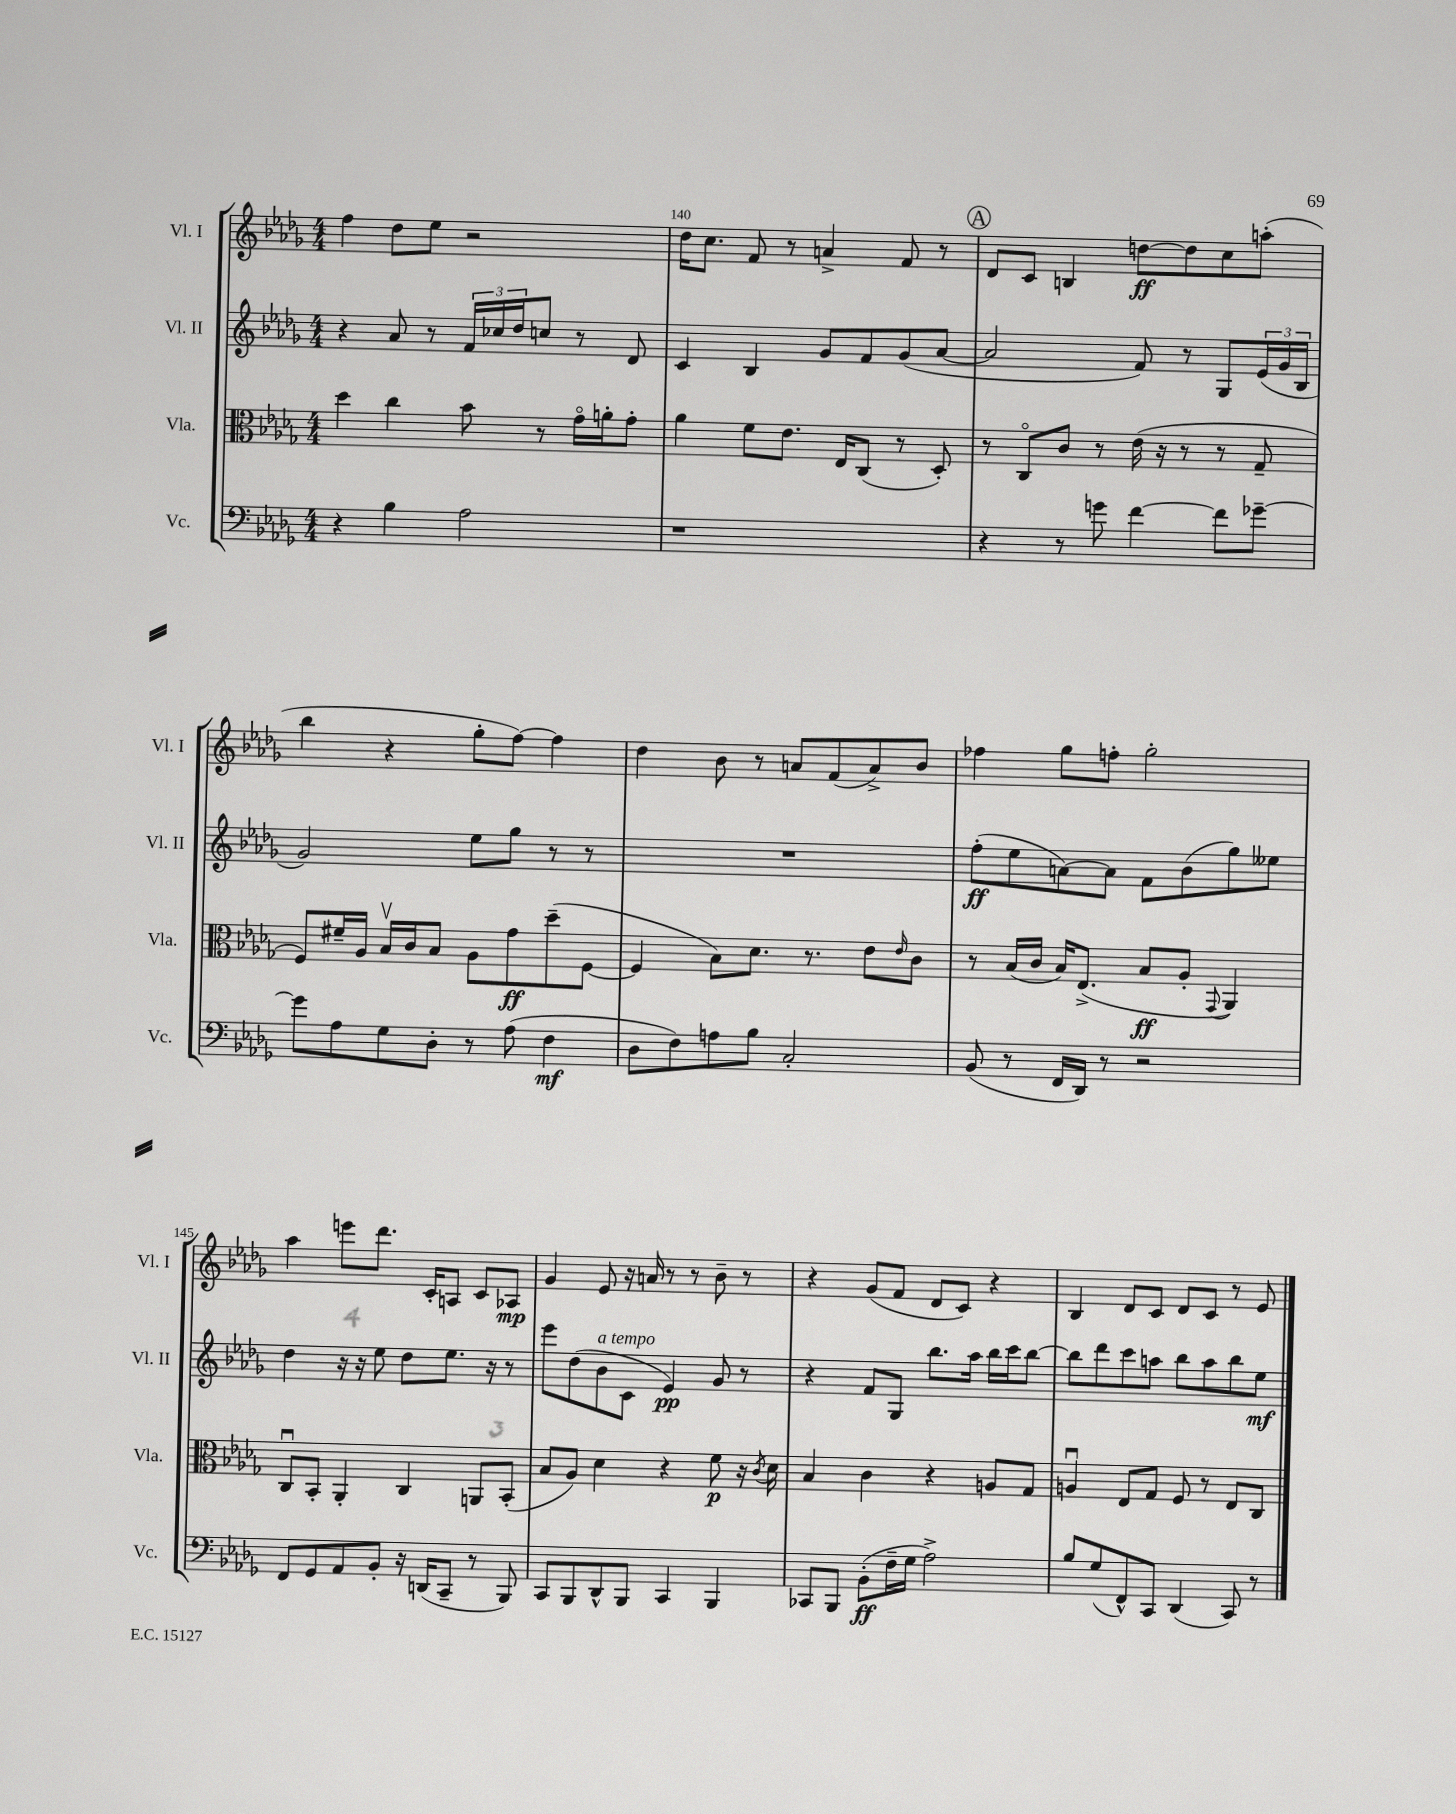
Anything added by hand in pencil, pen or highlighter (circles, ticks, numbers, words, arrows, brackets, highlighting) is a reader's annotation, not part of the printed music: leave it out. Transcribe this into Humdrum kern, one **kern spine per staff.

**kern	**dynam	**kern	**dynam	**kern	**dynam	**kern	**dynam
*part4	*part4	*part3	*part3	*part2	*part2	*part1	*part1
*staff4	*staff4	*staff3	*staff3	*staff2	*staff2	*staff1	*staff1
*I"Vc.	*	*I"Vla.	*	*I"Vl. II	*	*I"Vl. I	*
*I'Vc.	*	*I'Vla.	*	*I'Vl. II	*	*I'Vl. I	*
*clefF4	*	*clefC3	*	*clefG2	*	*clefG2	*
*k[b-e-a-d-g-]	*	*k[b-e-a-d-g-]	*	*k[b-e-a-d-g-]	*	*k[b-e-a-d-g-]	*
*M4/4	*	*M4/4	*	*M4/4	*	*M4/4	*
=139	=139	=139	=139	=139	=139	=139	=139
4r	.	4dd-\	.	4r	.	4ff\	.
4B-\	.	4cc\	.	8a-/	.	8dd-\L	.
.	.	.	.	8r	.	8ee-\J	.
2A-\	.	8b-\	.	24f/LL	.	2r	.
.	.	.	.	24cc-X/	.	.	.
.	.	.	.	24dd-/J	.	.	.
.	.	8r	.	8ccn/J	.	.	.
.	.	16g-\LL	.	8r	.	.	.
.	.	16an'\J	.	.	.	.	.
.	.	8g-'\J	.	8d-/	.	.	.
=140	=140	=140	=140	=140	=140	=140	=140
1r	.	4a-\	.	4c/	.	16dd-\KL	.
.	.	.	.	.	.	8.cc\J	.
.	.	8f\L	.	4B-/	.	8f/	.
.	.	8.e-\J	.	.	.	8r	.
.	.	.	.	8g-/L	.	4an^/	.
.	.	16E-/KL	.	.	.	.	.
.	.	(8C/J	.	8f/	.	.	.
.	.	8r	.	(8g-/	.	8f/	.
.	.	8D-'/)	.	[8a-/J	.	8r	.
!!LO:REH:place=s1:t=A
=141	=141	=141	=141	=141	=141	=141	=141
4r	.	8r	.	2a-/]	.	8d-/L	.
.	.	8C/L	.	.	.	8c/J	.
8r	.	8c/J	.	.	.	4Bn/	.
8gn\	.	8r	.	.	.	.	.
[4f\	.	(16e-\	.	8f/)	.	[8ddn\L	ff
.	.	16r	.	.	.	.	.
.	.	8r	.	8r	.	8dd\]	.
8f\L]	.	8r	.	8G-/L	.	8cc\	.
[8g-X~\J	.	8G-~/	.	(24e-/L	.	(8aan'\J	.
.	.	.	.	24g-/	.	.	.
.	.	.	.	24B-/JJ	.	.	.
!!LO:LB:g=z
=142	=142	=142	=142	=142	=142	=142	=142
8g-\L]	.	8F/L)	.	2g-/)	.	4bb-\	.
8A-\	.	16f#X~/L	.	.	.	.	.
.	.	16A-/JJ	.	.	.	.	.
8G-\	.	16B-v/LL	.	.	.	4r	.
.	.	16c/J	.	.	.	.	.
8D-'\J	.	8B-/J	.	.	.	.	.
8r	.	8A-\L	.	8ee-\L	.	8gg-'\L	.
(8A-\	.	8g-\	ff	8gg-\J	.	[8ff\J)	.
4F\	mf	(8dd-~\	.	8r	.	4ff\]	.
.	.	[8F\J	.	8r	.	.	.
=143	=143	=143	=143	=143	=143	=143	=143
8D-\L	.	4F/]	.	1r	.	4dd-\	.
8F\)	.	.	.	.	.	.	.
8An\	.	8B-\L)	.	.	.	8b-\	.
8B-\J	.	8.d-\J	.	.	.	8r	.
2C'/	.	.	.	.	.	8an/L	.
.	.	8.r	.	.	.	.	.
.	.	.	.	.	.	(8f/	.
.	.	8e-\L	.	.	.	8a^/)	.
.	.	16qqe-/	.	.	.	.	.
.	.	8c\J	.	.	.	8b-/J	.
=144	=144	=144	=144	=144	=144	=144	=144
(8BB-/	.	8r	.	(8ff'\L	ff	4ff-X\	.
8r	.	(16B-/LL	.	8ee-\	.	.	.
.	.	16c/JJ	.	.	.	.	.
16FF/LL	.	16B-/KL)	.	[8an\)	.	8gg-\L	.
16DD-/JJ)	.	(8.E-^/J	.	.	.	.	.
8r	.	.	.	8a\J]	.	8ffn'\J	.
2r	.	8B-/L	ff	8f\L	.	2gg-'\	.
.	.	8A-'/J	.	(8b-\	.	.	.
.	.	8qqGG-/	.	.	.	.	.
.	.	4AA-/)	.	8gg-\)	.	.	.
.	.	.	.	8ee--X\J	.	.	.
!!LO:LB:g=z
=145	=145	=145	=145	=145	=145	=145	=145
8FF/L	.	8Cu/L	.	4dd-\	.	4aa-\	.
8GG-/	.	8BB-'/J	.	.	.	.	.
8AA-/	.	4AA-'/	.	16r	.	8eeen\L	.
.	.	.	.	16r	.	.	.
8BB-'/J	.	.	.	8ee-\	.	8.ddd-\J	.
16r	.	4C/	.	8dd-\L	.	.	.
(16DDn/KL	.	.	.	.	.	16c'/KL	.
8CC~/J	.	.	.	8.ee-\J	.	8An/J	.
8r	.	8AAn/L	.	.	.	8c/L	.
.	.	.	.	16r	.	.	.
8BBB-/)	.	(8BB-'/J	.	8r	.	8A-X/J	mp
=146	=146	=146	=146	=146	=146	=146	=146
8CC/L	.	8B-/L	.	8eee-\L	.	4g-/	.
8BBB-/	.	8A-/J)	.	(8dd-\	.	.	.
!	!	!	!	!LO:TX:a:i:t=a tempo	!	!	!
8DD-^^/	.	4d-\	.	8b-\	.	8e-/	.
8BBB-/J	.	.	.	8c\J	.	16r	.
.	.	.	.	.	.	16an/	.
4CC/	.	4r	.	4e-/)	pp	8r	.
.	.	.	.	.	.	8r	.
4BBB-/	.	8f\	p	8g-/	.	8b-~\	.
.	.	16r	.	8r	.	8r	.
.	.	8qc/	.	.	.	.	.
.	.	16d-\	.	.	.	.	.
=147	=147	=147	=147	=147	=147	=147	=147
8CC-X/L	.	4B-/	.	4r	.	4r	.
8BBB-/J	.	.	.	.	.	.	.
(8BB-'\L	ff	4c\	.	8f/L	.	(8g-/L	.
16F~\L	.	.	.	8G-/J	.	8f/J	.
16G-\JJ	.	.	.	.	.	.	.
2A-^\)	.	4r	.	8.bb-\L	.	8d-/L	.
.	.	.	.	.	.	8c/J)	.
.	.	.	.	16aa-\Jk	.	.	.
.	.	8An/L	.	16bb-\LL	.	4r	.
.	.	.	.	16ccc\J	.	.	.
.	.	8G-/J	.	[8bb-\J	.	.	.
=148	=148	=148	=148	=148	=148	=148	=148
8B-/L	.	4Anu/	.	8bb-\L]	.	4B-/	.
(8G-/	.	.	.	8ddd-\	.	.	.
8FF^^/)	.	8E-/L	.	8ccc\	.	8d-/L	.
8CC/J	.	8G-/J	.	8aan\J	.	8c/J	.
(4DD-/	.	8F/	.	8bb-\L	.	8d-/L	.
.	.	8r	.	8aa\	.	8c/J	.
8CC/)	.	8E-/L	.	8bb-\	.	8r	.
8r	.	8C/J	.	8ee-\J	mf	8e-/	.
==	==	==	==	==	==	==	==
*-	*-	*-	*-	*-	*-	*-	*-
